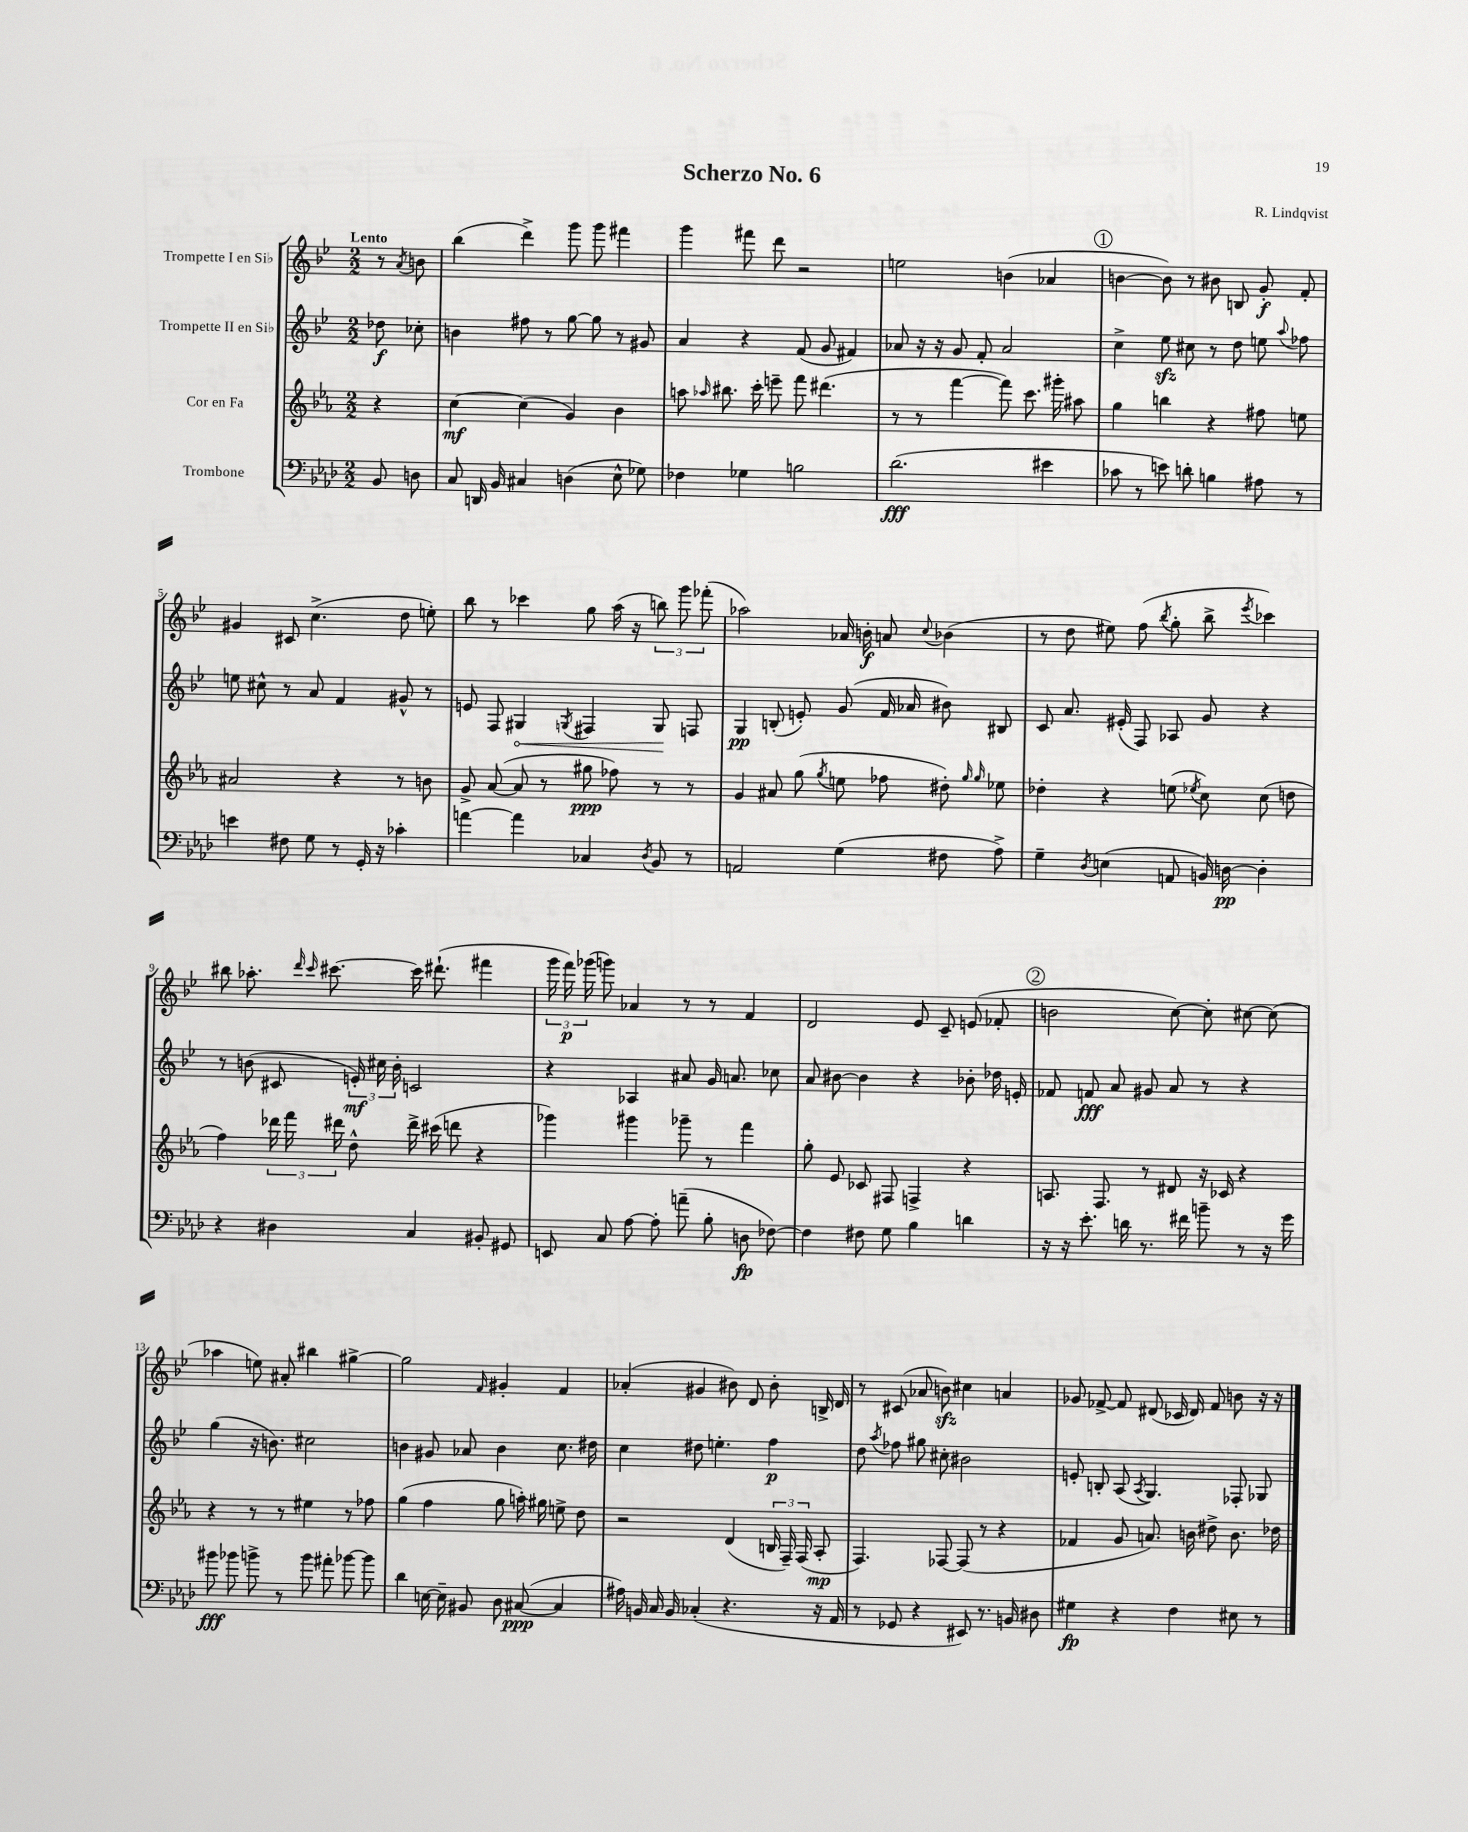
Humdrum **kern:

**kern	**kern	**kern	**kern
*staff4	*staff3	*staff2	*staff1
*clefF4	*clefG2	*clefG2	*clefG2
*k[b-e-a-d-]	*k[b-e-a-]	*k[b-e-]	*k[b-e-]
*M2/2	*M2/2	*M2/2	*M2/2
8BB-/	4r	8dd-\	8r
.	.	.	8qa/
8D\	.	8cc-'\	8b\
=	=	=	=
8C/	[4cc\	4b\	(4bb-\
16DD/	.	.	.
16BB-/	.	.	.
4C#/	(4cc\]	8ff#\	4ddd^\)
.	.	8r	.
(4D\	4g/)	[8gg\	8ggg\
.	.	8gg\]	8ggg\
8E-^^\	4b-\	8r	4fff#\
8G-\)	.	8g#/	.
=	=	=	=
4F-\	8aa\	4a/	4ggg\
.	16qqaa-/	.	.
.	8.bb#\	.	.
4G-\	.	4r	8fff#\
.	16ccc'\	.	.
.	8eee~\	.	8ddd\
2B\	8fff\	(8f/	2r
.	(4.ddd#\	8g/	.
.	.	4f#/)	.
=	=	=	=
(2.d-\	8r	8a-/	2ee\
.	8r	16r	.
.	.	16r	.
.	[4fff\	8g/	.
.	.	8f'/	.
.	8fff\])	2a-/	(4b\
.	8.ccc\	.	.
4e#\	.	.	4a-/
.	16ggg#'\	.	.
.	8aa#\	.	.
=	=	=	=
8c-\	4gg\	4cc^\	[4b\
8r	.	.	.
8e\)	4bb\	8ee-\	8b\])
8d'\	.	8cc#\	8r
4B\	4r	8r	8b#\
.	.	8dd\	8B/
8A#\	8ff#\	8ee\	8g'/
.	.	8qqaa/	.
8r	8ee\	8ff-\	8f'/
=	=	=	=
4e\	2a#/	8ee\	4g#/
.	.	8cc#^^\	.
8F#\	.	8r	8c#/
8G\	.	8a/	(4.cc^\
8r	4r	4f/	.
16GG'/	.	.	.
16r	.	.	.
4c-'\	8r	8g#^^/	8dd\
.	8b\	8r	8ee'\)
=	=	=	=
[4a\	8g^/	8e/	8bb-\
.	([8a-/	8F/	8r
4a\]	8a-/]	4G#/	4ccc-\
.	8r	.	.
.	.	8qG/	.
4C-/	8gg#\	4F#/	8gg\
.	8ff-\)	.	(16aa\
.	.	.	16r
8qD-/	.	.	.
8BB-/	8r	8G/	12bb\)
.	.	.	12ggg\
8r	8r	8F/	.
.	.	.	(12fff-'\
=	=	=	=
2AA/	4g/	4G/	2aa-\)
.	8a#/	(8B'/	.
.	(8gg\	8e'/)	.
.	8qgg/	.	.
(4G\	8ee\	(8g/	16a-/
.	.	.	16b'\
.	8ff-\	16f/	8a/
.	.	16a-/	.
.	.	.	8qqcc/
8F#\	8dd#'\)	8b#\)	(4b-\
.	16qqgg/	.	.
.	16qqgg/	.	.
8A-^\)	8ee-\	8B#/	.
=	=	=	=
4G~\	4dd-'\	8c/	8r
.	.	8.a/	8dd\
8qD-/	.	.	.
(4E\	4r	.	8ee#\)
.	.	(16e#'/	.
.	.	8F/)	(8ff\
.	.	.	8qbb-/
8AA/	(8ee\	8A-/	8gg'\
.	8qee-/	.	.
16BB/)	8cc\)	8g/	8bb-^\
[16D\	.	.	.
.	.	.	8qeee-/
4D'\]	(8cc\	4r	4ccc-\)
.	8dd\	.	.
=	=	=	=
4r	4ff\)	8r	8bb#\
.	.	(8b\	8.aa-'\
4D#\	24ddd-\	8c#/	.
.	24fff\	.	.
.	.	.	16qqddd/
.	.	.	16qqccc/
.	.	.	[8.ccc#\
.	24ddd#\	.	.
.	8dd^^\	24e'/)	.
.	.	24cc#\	.
.	.	24b'\	.
4C/	16ddd#^\	2c/	16ccc#\]
.	(16ccc#\	.	(8.ddd#`\
.	8ddd\	.	.
8BB#'/	4r	.	4fff#\
8GG#/	.	.	.
=	=	=	=
8EE/	4ggg-\)	4r	24ggg\
.	.	.	24fff\)
.	.	.	(24ggg-\
8C/	.	.	8ggg\)
[8A-\	4ggg#\	4A-/	4a-/
8A-'\]	.	.	.
(8a~\	8ggg-~\	8a#/	8r
8B-'\	8r	16g/	8r
.	.	8.a/	.
8D\	4fff\	.	4f/
[8F-\)	.	8cc-\	.
=	=	=	=
4F-\]	8gg'\	8a/	2d/
.	8e-/	[8b#\	.
8F#\	8c-/	4b#\]	.
8G\	8F#/	.	.
4B-\	4F^/	4r	8e-/
.	.	.	8c~/
4d\	4r	8b-'\	(8e/
.	.	16dd-\	8f-'/
.	.	16e'/	.
=	=	=	=
16r	8.A/	8f-/	2b\
16r	.	.	.
8.e-'\	.	8f/	.
.	8.F/	.	.
.	.	8a/	.
16d\	.	.	.
8.r	8r	8g#/	.
.	8d#/	8a/	[8cc\)
16f#\	.	.	.
8b~\	16r	8r	8cc'\]
.	16c-/	.	.
8r	4r	4r	[8cc#\
16r	.	.	(8cc#\]
16g\	.	.	.
=	=	=	=
8b#\	4r	(4gg\	4aa-\
8b-\	.	.	.
8b^\	8r	16r	8ee\)
.	.	8.b\)	.
8r	8r	.	8a#'/
8b\	4ee#\	2cc#\	4bb#\
8a#'\	.	.	.
[8b-\	8r	.	[4gg#^\
8b-\]	8ff-\	.	.
=	=	=	=
4d-\	(4gg\	4b\	2gg#\]
[16E\	4ff\	8g#/	.
16E~\]	.	.	.
8BB#/	.	8a-/	.
.	.	.	16qqf/
8D-\	8gg\	4b\	4g#'/
([8C#/	16aa'\)	.	.
.	16gg#\	.	.
4C#/]	8ee^\	8.cc\	4f/
.	8dd\	.	.
.	.	16dd#\	.
=	=	=	=
16A#\)	2r	4cc\	(4a-'/
16BB/	.	.	.
16C/	.	.	.
16BB/	.	.	.
(4C-'/	.	8dd#\	4g#/
.	.	4.ee'\	.
4.r	(4d/	.	8b#\)
.	.	.	8d/
.	24B/	4ff\	8b#'\
.	24F~/)	.	.
.	(24F/	.	.
16r	8A-'/	.	16B^/
16AA-/	.	.	16d/
=	=	=	=
8r	4.F/)	8dd\	8r
.	.	8qaa/	.
8GG-/	.	8ff-\	(8c#/
4r	.	8gg#\	8a-/
.	[8F-/	8cc#'\	8b\)
8EE#/)	(8F-/]	2b#\	4cc#\
8.r	8r	.	.
.	4r	.	4a/
16BB/	.	.	.
8D#\	.	.	.
=	=	=	=
4G#\	4f-/	8e'/	8g-/
.	.	8B'/	[8f-^/
4r	8g/	(8A/	8f-/]
.	.	8qA/	.
.	8.a/)	4.G/)	(8d#/
4F\	.	.	16c-/
.	16b\	.	16d#/)
.	8dd#^\	.	8f-/
8E#\	8.b\	8F-'/	8b\
8r	.	8G-/	16r
.	16dd-\	.	16r
==	==	==	==
*-	*-	*-	*-
